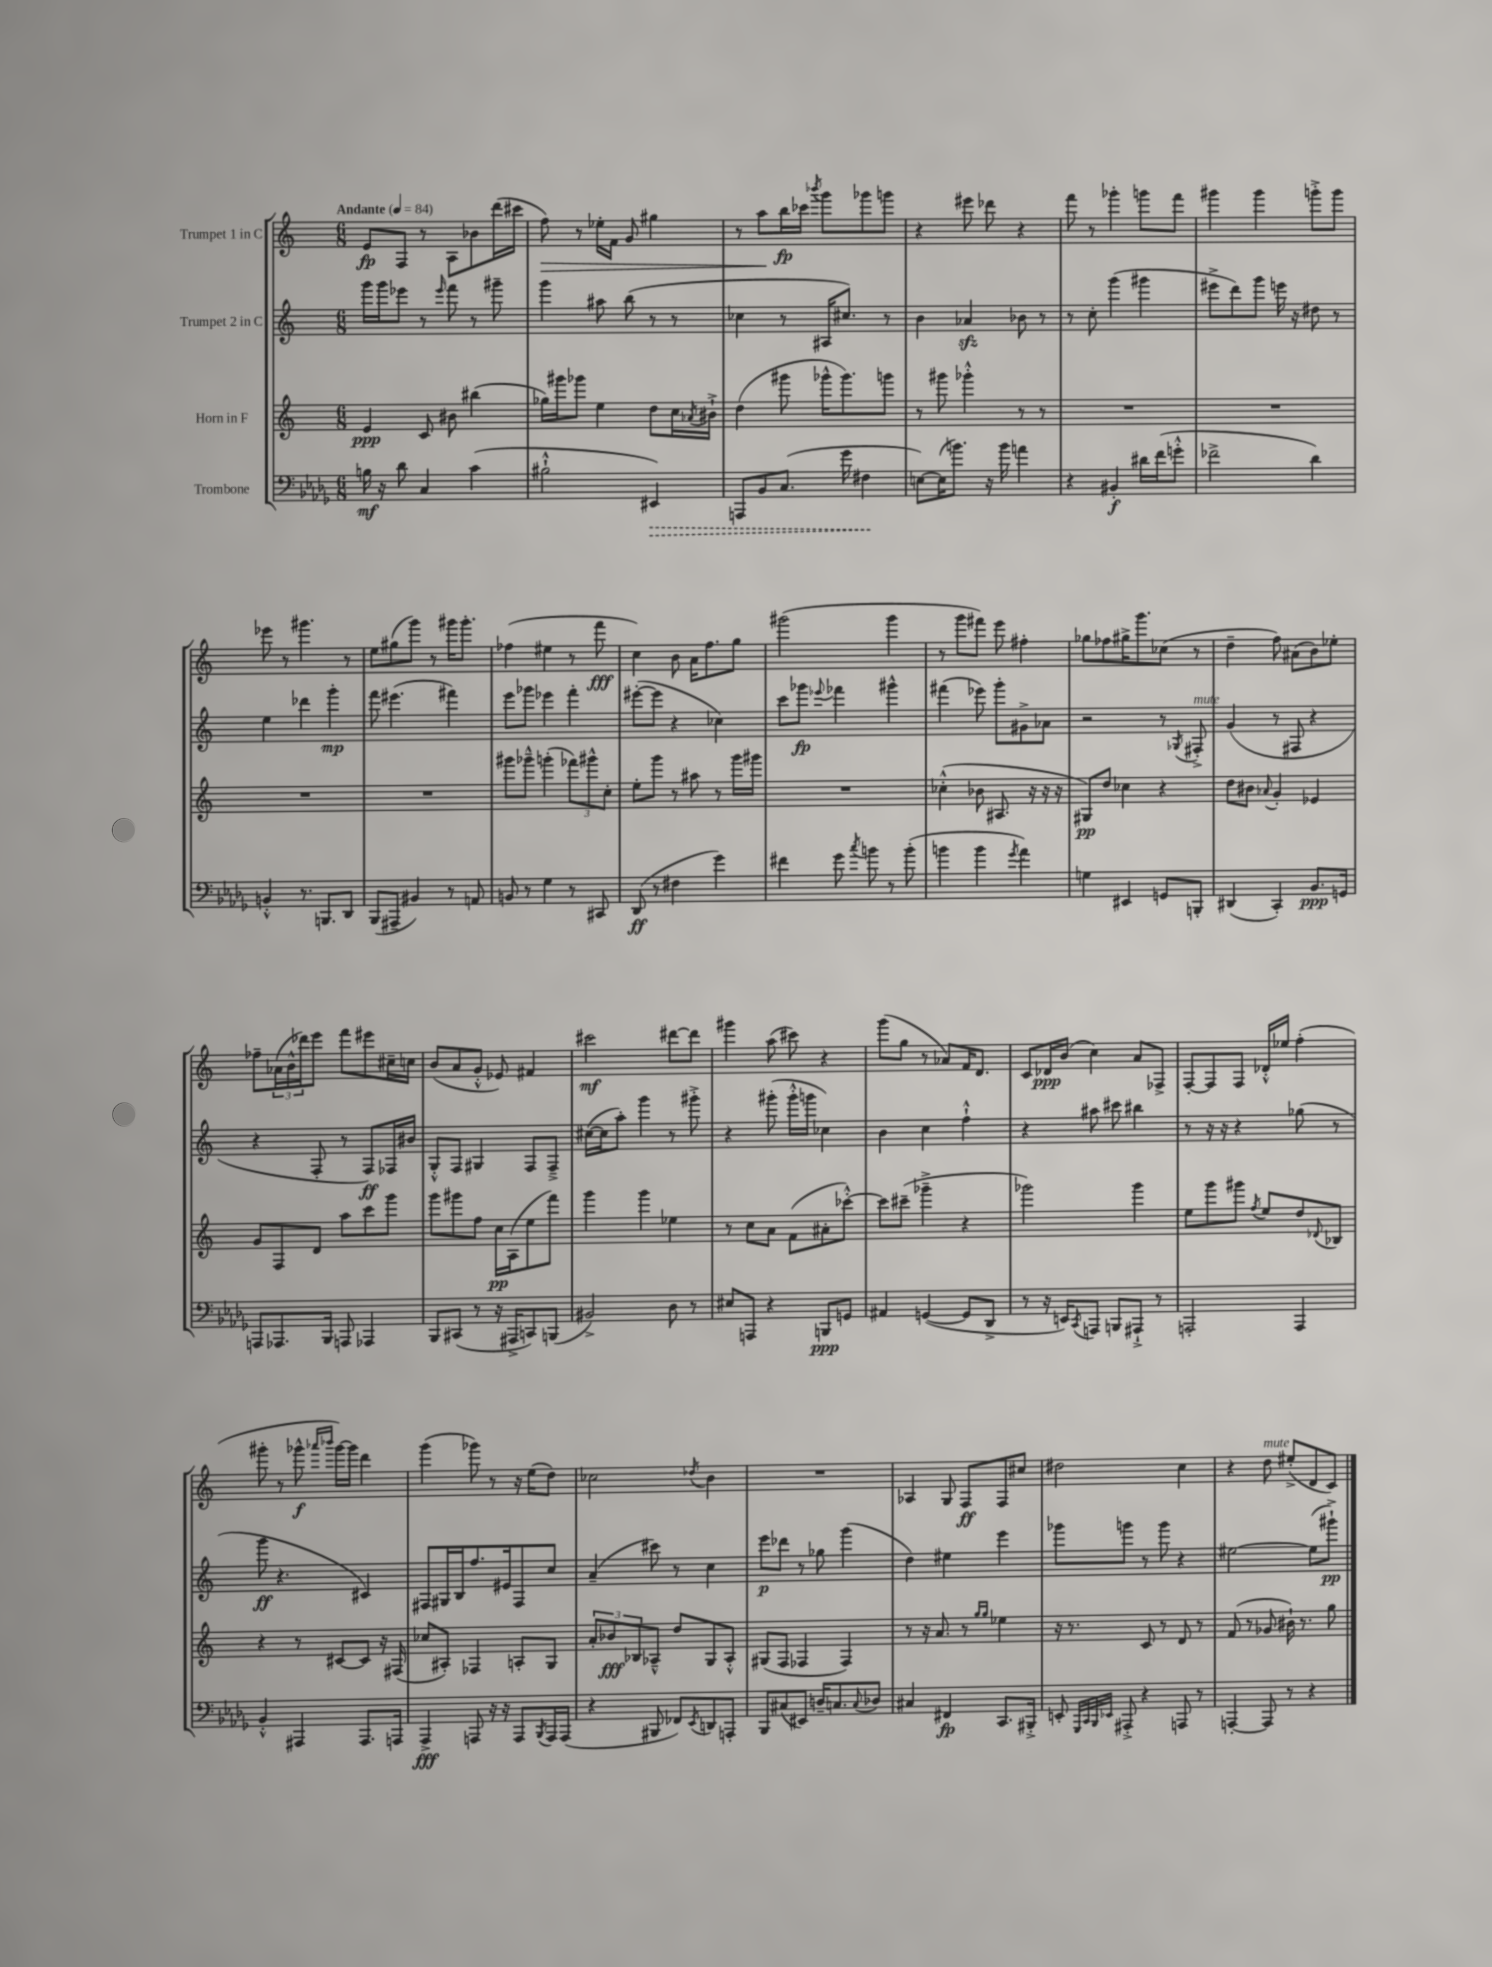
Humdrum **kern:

**kern	**dynam	**kern	**dynam	**kern	**dynam	**kern	**dynam
*part4	*part4	*part3	*part3	*part2	*part2	*part1	*part1
*staff4	*staff4	*staff3	*staff3	*staff2	*staff2	*staff1	*staff1
*I"Trombone	*	*I"Horn in F	*	*I"Trumpet 2 in C	*	*I"Trumpet 1 in C	*
*clefF4	*	*clefG2	*	*clefG2	*	*clefG2	*
*k[b-e-a-d-g-]	*	*k[]	*	*k[]	*	*k[]	*
*M6/8	*	*M6/8	*	*M6/8	*	*M6/8	*
*MM84	*	*MM84	*	*MM84	*	*MM84	*
=1	=1	=1	=1	=1	=1	=1	=1
!	!	!	!	!	!	!LO:TX:a:B:t=Andante	!
16Bn\	mf	4e/	ppp	16ggg\LL	.	8e/L	fp
16r	.	.	.	16ggg\J	.	.	.
8d-\	.	.	.	8eee-X\J	.	8F/J	.
4C/	.	8c/	.	8r	.	8r	.
.	.	.	.	16qqeee-/	.	.	.
.	.	8b#X\	.	8fff\	.	8A\L	.
(4c\	.	(4bb#X\	.	8r	.	8b-X\	.
.	.	.	.	8ggg#X~\	.	(16ddd\L	.
.	.	.	.	.	.	16ccc#X\JJ	.
=2	=2	=2	=2	=2	=2	=2	=2
!	!	!	!	!	!	!	!LO:HP:b
2B#X`^^\	.	16gg-X\LL)	.	4ggg\	.	8ff\)	>
.	.	16ggg#X\J	.	.	.	.	.
.	.	8ggg-X\J	.	.	.	8r	.
.	.	4ee\	.	8aa#X\	.	16ee-X'\LL	.
.	.	.	.	.	.	16f\JJ	.
.	.	.	.	(8bb\	.	8g/	.
!	!LO:HP:b	!	!	!	!	!	!
4EE#X/)	>	8dd\L	.	8r	.	4gg#X\	.
.	.	16cc\L	.	8r	.	.	.
.	.	8qa-X/	.	.	.	.	.
.	.	16b#X`^\JJ	.	.	.	.	.
=3	=3	=3	=3	=3	=3	=3	=3
8AAAn/L	.	(4dd\	.	4cc-X\	.	8r	.
8BB-/	.	.	.	.	.	8aa\L	.
(8.C/J	.	8ggg#X\	.	8r	.	16bb\L	] fp
.	.	.	.	.	.	16ccc-X\JJ	.
.	.	.	.	.	.	8qbbb-X/	.
.	.	16ggg-X^^\KL	.	16A#X/KL	.	8ggg\L	.
16g-\	.	8.ggg-\)	.	8.cc#X/J)	.	.	.
4F#X\	.	.	.	.	.	8ggg-X\	.
.	.	8gggn\J	.	8r	.	8gggn\J	.
.	]	.	.	.	.	.	.
=4	=4	=4	=4	=4	=4	=4	=4
[8En\L)	.	8r	.	4b\	.	4r	.
(16E\K]	.	8ggg#X\	.	.	.	.	.
8.bn\J)	.	.	.	.	.	.	.
.	.	4ggg-X'^^\	.	4a-Xzz/	.	8eee#X\	.
16r	.	.	.	.	.	8ddd-X\	.
16b\	.	.	.	.	.	.	.
4an\	.	8r	.	8b-X\	.	4r	.
.	.	8r	.	8r	.	.	.
=5	=5	=5	=5	=5	=5	=5	=5
4r	.	2.r	.	8r	.	8fff\	.
.	.	.	.	8cc'\	.	8r	.
4BB#X'/	f	.	.	(4ggg\	.	4ggg-X'\	.
16d#X\LL	.	.	.	4ggg#X\	.	8gggn\L	.
(16f\J	.	.	.	.	.	.	.
8gn'^^\J	.	.	.	.	.	8fff\J	.
=6	=6	=6	=6	=6	=6	=6	=6
2f-X^\	.	2.r	.	8eee#X^\L	.	4ggg#X\	.
.	.	.	.	8ddd\)	.	.	.
.	.	.	.	8ggg\J	.	4ggg#\	.
.	.	.	.	16eeen\	.	.	.
.	.	.	.	16r	.	.	.
4d-\)	.	.	.	8dd#X\	.	8gggn'^\L	.
.	.	.	.	8r	.	8ggg\J	.
!!LO:LB:g=z
=7	=7	=7	=7	=7	=7	=7	=7
4BBn'^^/	.	2.r	.	4ee\	.	8eee-X\	.
.	.	.	.	.	.	8r	.
8.r	.	.	.	4ddd-X\	.	4.ggg#X\	.
8.BBBn/L	.	.	.	.	.	.	.
.	.	.	.	4ggg'\	mp	.	.
8DD-/J	.	.	.	.	.	8r	.
=8	=8	=8	=8	=8	=8	=8	=8
(8BBB-/L	.	2.r	.	8fff\	.	8ee\L	.
8AAA#X~/J	.	.	.	(4.eee#X\	.	(8gg#X\	.
4BB#X/)	.	.	.	.	.	8ggg\J)	.
.	.	.	.	.	.	8r	.
8r	.	.	.	4fff#X\)	.	16ggg#X\KL	.
.	.	.	.	.	.	8.ggg#'\J	.
8AAn/	.	.	.	.	.	.	.
=9	=9	=9	=9	=9	=9	=9	=9
8BBn/	.	8ggg#X\L	.	8eee\L	.	(4ff-X\	.
8r	.	8ggg-X~^^\J	.	8ggg-X\J	.	.	.
4G-\	.	(4gggn'\	.	4eee-X\	.	4ee#X\	.
8r	.	12fff-X\L)	.	4fff'\	.	8r	.
.	.	12ggg#X^^\	.	.	.	.	.
8CC#X/	.	.	.	.	.	8fff\	fff
.	.	12cc'\J	.	.	.	.	.
=10	=10	=10	=10	=10	=10	=10	=10
(8DD-/	ff	8ee'\L	.	([8eee#X'\L	.	4cc\)	.
8r	.	8ggg\J	.	8eee#\J]	.	.	.
4F#X\	.	8r	.	4r	.	8b\	.
.	.	8aa#X\	.	.	.	16a\KL	.
.	.	.	.	.	.	8.ff\	.
4g-\)	.	8r	.	4cc-X\)	.	.	.
.	.	16ggg\LL	.	.	.	8gg\J	.
.	.	16ggg#X\JJ	.	.	.	.	.
=11	=11	=11	=11	=11	=11	=11	=11
4f#X\	.	2.r	.	8ccc\L	.	(2ggg#X\	.
.	.	.	.	8ggg-X\J	fp	.	.
.	.	.	.	8qqeee-X/	.	.	.
8g-\	.	.	.	4fff-X\	.	.	.
8qcc/	.	.	.	.	.	.	.
8bn\	.	.	.	.	.	.	.
8r	.	.	.	4ggg#X^^\	.	4ggg#\	.
(8b'\	.	.	.	.	.	.	.
=12	=12	=12	=12	=12	=12	=12	=12
4bn\	.	(4cc-X'^^\	.	(4fff#X\	.	8r	.
.	.	.	.	.	.	8ggg\L	.
4b\	.	8b-X\	.	8eee-X\)	.	8fff#X\J)	.
.	.	8.A#X/	.	8ggg'\L	.	8eee\	.
8qg-/	.	.	.	.	.	.	.
4a-\)	.	.	.	8g#X^\	.	4ff#X'\	.
.	.	16r	.	.	.	.	.
.	.	16r	.	8a-X\J	.	.	.
.	.	16r	.	.	.	.	.
=13	=13	=13	=13	=13	=13	=13	=13
4Gn\	.	8G#X/L)	pp	2r	.	8gg-X\L	.
.	.	8dd/J	.	.	.	8ff-X\	.
4EE#X/	.	4cc-X\	.	.	.	16gg#X^\K	.
.	.	.	.	.	.	8.ggg\	.
8GGn/L	.	4r	.	8r	.	(8cc-X\J	.
.	.	.	.	8qG-X/	.	.	.
!	!	!	!	!LO:TX:a:i:t=mute	!	!	!
8BBBn'/J	.	.	.	8F#X'^/	.	8r	.
=14	=14	=14	=14	=14	=14	=14	=14
(4DD#X/	.	8dd\L	.	(4g/	.	4dd~\	.
.	.	8b#X\J	.	.	.	.	.
.	.	8qqa-X/	.	.	.	.	.
4CC'/)	.	4g'/	.	8r	.	8ff\)	.
.	.	.	.	8F#X/	.	(8a#X\L	.
8.BB-/L	ppp	4e-X/	.	4r	.	8b\)	.
.	.	.	.	.	.	8ee-X'\J	.
16GGn/Jk	.	.	.	.	.	.	.
!!LO:LB:g=z
=15	=15	=15	=15	=15	=15	=15	=15
8AAAn/L	.	8g/L	.	4r	.	8ff-X~\L	.
8.AAA-X/	.	8F/	.	.	.	(24a-X\L	.
.	.	.	.	.	.	24b^^\	.
.	.	.	.	.	.	24ddd-X\J)	.
.	.	8d/J	.	8F'/	.	8eee\J	.
16BBB-/Jk	.	.	.	.	.	.	.
8AAAn/	.	8aa\L	.	8r	.	8fff\L	.
4AAA-X/	.	8ccc\	.	8F/L)	ff	8eee#X\	.
.	.	8ggg\J	.	16F-X/L	.	16cc#X~\L	.
.	.	.	.	16b#X/JJ	.	16ccn\JJ	.
=16	=16	=16	=16	=16	=16	=16	=16
8BBB-/L	.	8ggg\L	.	8G'^^/L	.	(8b/L	.
(8CC#X/J	.	8ggg#X\	.	8F/J	.	8a/	.
8r	.	8ff\J	.	4G#X/	.	8g'^^/J	.
16r	.	16cc\LL	pp	.	.	8e-X/)	.
16AAA#X^/KL	.	(16A\J	.	.	.	.	.
8CCn/)	.	8ee\	.	8F/L	.	4f#X/	.
(8BBBn/J	.	8fff\J)	.	8F~^/J	.	.	.
=17	=17	=17	=17	=17	=17	=17	=17
2BB#X^/)	.	4ggg\	.	([16cc#X\LL	.	2ccc#X\	mf
.	.	.	.	16cc#\J]	.	.	.
.	.	.	.	8aa'\J)	.	.	.
.	.	4ggg\	.	4ggg\	.	.	.
8D-\	.	4ee-X\	.	8r	.	[8ddd#X\L	.
8r	.	.	.	8ggg#X'^\	.	8ddd#\J]	.
=18	=18	=18	=18	=18	=18	=18	=18
8E#X/L	.	8r	.	4r	.	4ggg#X\	.
8AAAn/J	.	8cc\L	.	.	.	.	.
4r	.	8a\J	.	(8ggg#X'\	.	(8aa\	.
.	.	(8f\L	.	16ggg#'^^\LL	.	8ccc#X\)	.
.	.	.	.	16gggn\JJ	.	.	.
8BBBn/L	ppp	8a#X'\	.	4cc-X\)	.	4r	.
8GGn/J	.	[8ccc-X'^^\J)	.	.	.	.	.
=19	=19	=19	=19	=19	=19	=19	=19
4AA#X/	.	8ccc-\L]	.	4b\	.	(8ggg\L	.
.	.	(8ccc#X~\J	.	.	.	8gg\J	.
([4GGn/	.	4ggg-X~^\	.	4cc\	.	8r	.
.	.	.	.	.	.	8a-X/L)	.
8GG/L]	.	4r	.	4ff`^^\	.	16f/K	.
.	.	.	.	.	.	8.d/J	.
8DD-^/J	.	.	.	.	.	.	.
=20	=20	=20	=20	=20	=20	=20	=20
8r	.	2ggg-X\)	.	4r	.	8c/L	.
16r	.	.	.	.	.	16d-X/L	ppp
16EEn/KL)	.	.	.	.	.	(16b/JJ	.
8qCC/	.	.	.	.	.	.	.
8AAAn/J	.	.	.	8aa#X\	.	4cc\)	.
8BBBn/L	.	.	.	8ccc#X\	.	.	.
8AAA#X`^/J	.	4ggg-\	.	4bb#X\	.	8a/L	.
8r	.	.	.	.	.	8F-X^/J	.
=21	=21	=21	=21	=21	=21	=21	=21
2AAAn'/	.	8ee\L	.	8r	.	[8F'/L	.
.	.	8ggg\	.	16r	.	8F/]	.
.	.	.	.	16r	.	.	.
.	.	8ggg#X\J	.	4r	.	8F/J	.
.	.	8qff/	.	.	.	.	.
.	.	8ee/L	.	.	.	16d-X'^^/LL	.
.	.	.	.	.	.	16ee-X/JJ	.
4AAA/	.	8dd/	.	(8gg-X\	.	(4ff'\	.
.	.	8qqd-X/	.	.	.	.	.
.	.	8B-X/J	.	8r	.	.	.
!!LO:LB:g=z
=22	=22	=22	=22	=22	=22	=22	=22
4BB-'^^/	.	4r	.	8ggg\	ff	8ggg#X'\	.
.	.	.	.	4.r	.	8r	.
4AAA#X/	.	8r	.	.	.	8ggg-X^^\	f
.	.	.	.	.	.	16qqaaa-X/LL	.
.	.	.	.	.	.	16qqbbb-X/JJ	.
.	.	[8c#X/L	.	.	.	[16ggg-\LL)	.
.	.	.	.	.	.	16ggg-\JJ]	.
8.AAA#/L	.	8c#/J]	.	4c#X/)	.	4ddd\	.
.	.	16r	.	.	.	.	.
16AAAn/Jk	.	(16F#X/	.	.	.	.	.
=23	=23	=23	=23	=23	=23	=23	=23
4AAA-^/	fff	8cc-X/L	.	8F#X/L	.	(4ggg\	.
.	.	8A#X'/J)	.	16G#X/L	.	.	.
.	.	.	.	16B/J	.	.	.
8AAAn/	.	4F-X/	.	8.ff/	.	8ggg-X\)	.
16r	.	.	.	.	.	8r	.
16r	.	.	.	16e#X/k	.	.	.
8AAA/L	.	8An'/L	.	8F#/	.	16r	.
.	.	.	.	.	.	(16ee\KL	.
8qBBB-/	.	.	.	.	.	.	.
16AAA/L	.	8G/J	.	8cc/J	.	8dd\J)	.
(16AAA/JJ	.	.	.	.	.	.	.
=24	=24	=24	=24	=24	=24	=24	=24
4r	.	12a'/L	.	(4a~/	.	2cc-X\	.
.	.	12b-X/	fff	.	.	.	.
.	.	12B-X/	.	.	.	.	.
8BBB#X/	.	8A-X~^^/J	.	8ccc#X\)	.	.	.
8FF-X/L)	.	8dd/L	.	8r	.	.	.
8qEE-/	.	.	.	.	.	8qdd-X/	.
8DDn/	.	8G/	.	4cc\	.	4b\	.
8AAAn'/J	.	8A-'^^/J	.	.	.	.	.
=25	=25	=25	=25	=25	=25	=25	=25
8BBB-/L	.	(8G#X/L	.	8eee\L	p	2.r	.
(8C#X/	.	8F/J	.	8ddd-X\J	.	.	.
8EE#X/J)	.	4F-X/	.	8r	.	.	.
16Dn~/KL	.	.	.	8gg-X\	.	.	.
8.Cn/	.	.	.	.	.	.	.
.	.	4F-/)	.	(4ggg\	.	.	.
8qqC/	.	.	.	.	.	.	.
8D-X/J	.	.	.	.	.	.	.
=26	=26	=26	=26	=26	=26	=26	=26
4C#X/	.	8r	.	4dd\)	.	4A-X/	.
.	.	16r	.	.	.	.	.
.	.	8.a/	.	.	.	.	.
4FF#X/	fp	.	.	4ee#X\	.	8G/	.
.	.	8r	.	.	.	8F/L	ff
.	.	16qqgg/LL	.	.	.	.	.
.	.	16qqgg/JJ	.	.	.	.	.
8.CC/L	.	4ee-X\	.	4eee\	.	8F/	.
.	.	.	.	.	.	8cc#X/J	.
16BBB#X'^/Jk	.	.	.	.	.	.	.
=27	=27	=27	=27	=27	=27	=27	=27
8EEn'/	.	16r	.	8ggg-X\L	.	2dd#X\	.
.	.	8.r	.	.	.	.	.
32qqGGG-/LLL	.	.	.	.	.	.	.
32qqCC/	.	.	.	.	.	.	.
32qqBBB-/	.	.	.	.	.	.	.
32qqEE-X/JJJ	.	.	.	.	.	.	.
8AAA#X'^/	.	.	.	8gggn\J	.	.	.
4r	.	8c/	.	8r	.	.	.
.	.	8r	.	8ggg\	.	.	.
8AAAn/	.	8d/	.	4r	.	4cc\	.
8r	.	8r	.	.	.	.	.
=28	=28	=28	=28	=28	=28	=28	=28
[4AAAn'/	.	(8f/	.	[2ee#X\	.	4r	.
.	.	8r	.	.	.	.	.
!	!	!	!	!	!	!LO:TX:a:i:t=mute	!
8AAA/]	.	8g-X/	.	.	.	8dd\	.
8r	.	16b#X`\)	.	.	.	(8ee#X'^/L	.
.	.	8.r	.	.	.	.	.
4r	.	.	.	(8ee#\L]	.	8d/	.
.	.	8gg\	.	8ggg#X`^\J)	pp	8c/J)	.
==	==	==	==	==	==	==	==
*-	*-	*-	*-	*-	*-	*-	*-
